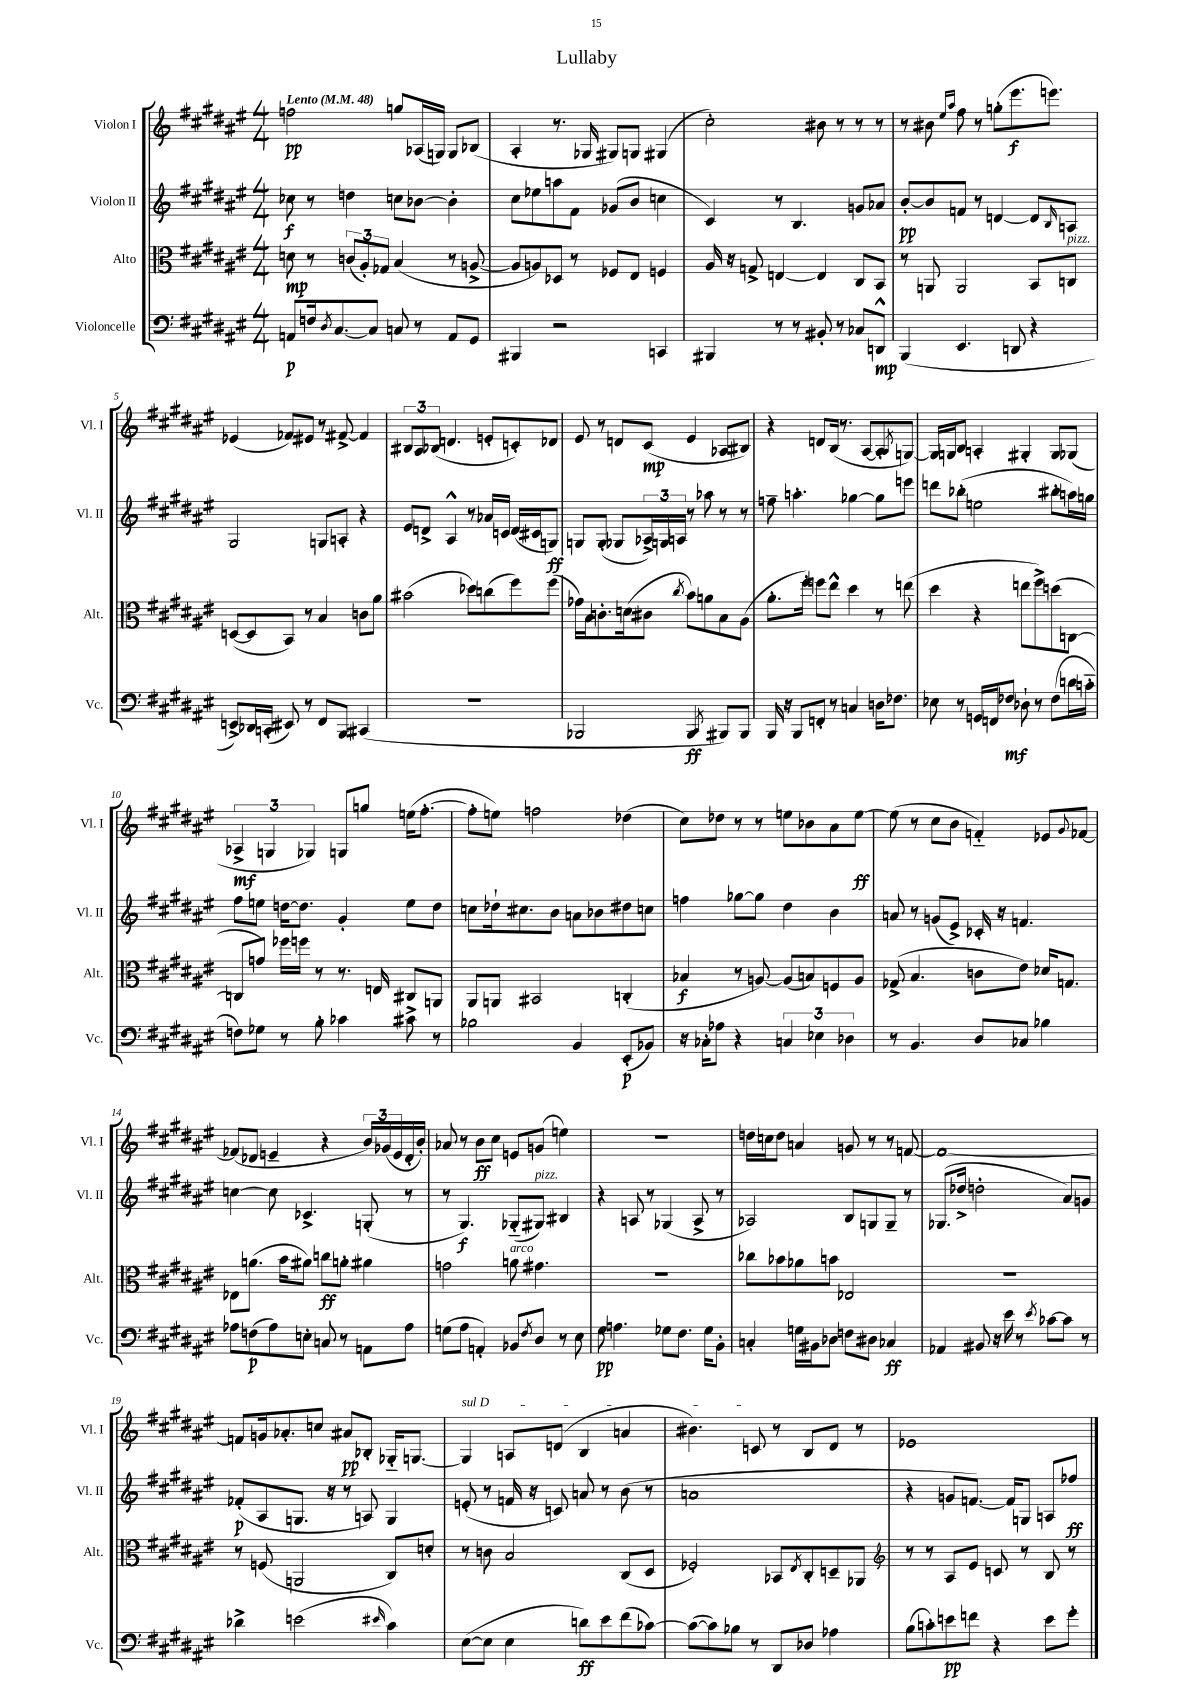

**kern	**kern	**kern	**kern
*staff4	*staff3	*staff2	*staff1
*clefF4	*clefC3	*clefG2	*clefG2
*k[f#c#g#d#a#e#]	*k[f#c#g#d#a#e#]	*k[f#c#g#d#a#e#]	*k[f#c#g#d#a#e#]
*M4/4	*M4/4	*M4/4	*M4/4
*MM48	*MM48	*MM48	*MM48
8AA	8d	8cc-	2ff
16F	8r	8r	.
8qD#	.	.	.
[8.C#	.	.	.
.	(12c	4dd	.
.	12A#')	.	.
8C#]	.	.	.
.	12G-	.	.
8C	(4B	8cc	8gg
8r	.	[8b-	(16A-
.	.	.	16G)
8AA	8r	4b-']	8G
8GG#	[8A^	.	(8B-
=	=	=	=
4BBB#	8A]	8cc#	4A#'
.	8A)	8ee-	.
2r	8D-	8aa	8.r
.	8r	8f#	.
.	.	.	16G-
.	8F-	(8g-	8G#)
.	8E#	8b	8G
4CC	4F	4cc	(4G#
=	=	=	=
4BBB#	16A#	4c#)	2cc#')
.	16r	.	.
.	8G^	.	.
8r	[4E	8r	.
8r	.	4.B	.
8BB#'	4E]	.	8b#
8r	.	.	8r
8C-	8C#	8g	8r
8DD^^	8BB	8a-	8r
=	=	=	=
(4BBB	8r	[8b'	8r
.	8AA	8b]	8b#
.	.	.	16qqee#
.	.	.	16qqaa#
4.EE#	2AA	8f	8ff#
.	.	8r	8r
.	.	[4d	(8gg'
8DD	.	.	8.eee#
4r	8BB	8d]	.
.	.	.	8.eee)
.	.	16qqB	.
.	8C	8A	.
=	=	=	=
8EE^)	([8D	2G#	(4e-
16DD-	8D]	.	.
(16CC'	.	.	.
8EE#)	8BB)	.	8f-)
8r	8r	.	8e#
8FF#	4B	8G	8r
8BBB	.	8A'	[8f#^
(4CC#	8c	4r	4f#]
.	8a#	.	.
=	=	=	=
1r	(2b#	8e#	12B#
.	.	.	12A#
.	.	8d^	.
.	.	.	(12B-
.	.	4A#^^	4.d
.	8dd-)	8r	.
.	(8cc	16a-	8e'
.	.	16c	.
.	8ff#)	(16d	8c')
.	.	16c#	.
.	(8ff#	8G)	8d-
=	=	=	=
2BBB-	16g-)	8G	8e#
.	16B	.	.
.	8.c'	(8G'	8r
.	.	8G-	8d
.	(16d	.	.
.	8c#	24A-^)	(8c#
.	.	24G	.
.	.	24A	.
.	8qcc#	.	.
4BBB-	8b)	8r	4e#
.	8a	8aa-	.
8qCC#	.	.	.
8BBB#)	8B	8r	8A-
8BBB#	(8A#	8r	8B#)
=	=	=	=
16BBB	8.a#'	8ff~	4r
16r	.	.	.
8BBB	.	4.aa'	.
.	16ff#')	.	.
8FF'	8ff	.	8d
8r	8ee#^^	.	(16B
.	.	.	8.r
4C	4dd#	[4gg-	.
.	.	.	[8A#
16D	8r	8gg-]	8A#']
8.F-	.	.	.
.	.	.	8qA#
.	(8ee	8eee	[8G)
=	=	=	=
8E-	4dd#	8ddd	16G]
.	.	.	16G
8r	.	(8bb-'	8B
16GG	4r	2ee	4A'
16FF	.	.	.
8F-	.	.	.
8D-`	8ee	.	4G#'
8r	8ff#^)	.	.
(8F-	(8dd	8bb#'	8G#
16d	[8C	16aa)	(8G-
16c'~	.	16gg	.
=	=	=	=
8F)	8C]	8ff#	6A-^
8G-	8g)	8ee	.
.	.	.	6G
8r	16ff-	[16dd	.
.	16ff	8.dd]	.
.	.	.	6G-)
8B'	8r	.	.
4c-	8.r	4g#'	8G
.	.	.	8gg
.	16E	.	.
8c#^	8C#	8ee	(16ee
.	.	.	[8.ff#'
8r	8AA	8dd	.
=	=	=	=
2B-	8AA#	8cc	8ff#']
.	8AA	16dd-`	8ee)
.	.	8.cc#	.
.	2BB#	.	2ff
.	.	8b	.
4BB	.	8a	.
.	.	8b-	.
(8EE#'	(4C'	8dd#	(4dd-
8BB-)	.	8cc	.
=	=	=	=
16r	4B-	4ff	8cc#)
16C-'	.	.	.
8A-	.	.	8dd-
4r	8r	[8gg-	8r
.	[8A)	8gg-]	8r
6C	(8A]	4dd#	8ee
.	8B)	.	8b-
6E-	.	.	.
.	8F	4b	8a#
6D-	.	.	.
.	8A	.	[8ee
=	=	=	=
8r	(8G-^	8a	(8ee]
4.BB	4.B	8r	8r
.	.	(8g	8cc#
.	.	8e#^)	8b
8D#	8c	16c-'	4f'~)
.	.	16r	.
8C-	8e#)	4.f	.
4B-	16d-	.	8e-
.	8.G	.	.
.	.	.	8qqg#
.	.	.	[8f-
=	=	=	=
8A-	8E-	[4cc	(8f-]
(8F	(8.a	.	8d-
8A-)	.	8cc]	4e~
.	16b	.	.
8E'	8a#)	4.c-^	.
8C	8cc	.	4r
8r	8a'	.	.
8AA	4a#	(8G'	24b)
.	.	.	(24g-
.	.	.	24e
8A-	.	8r	16d-'
.	.	.	16b')
=	=	=	=
(8G	2g	8r	8a-
8A#	.	4.G#)	8r
4AA')	.	.	8b
.	.	.	8cc#
8BB-	8a	(8G-'~	8e
8qF#	.	.	.
8D#	4.g#	8G#)	(8g
8r	.	4B#	4ee)
8E#	.	.	.
=	=	=	=
8G#	1r	4r	1r
4.A	.	.	.
.	.	8A	.
.	.	8r	.
8G-	.	(4G-	.
8.F#	.	.	.
.	.	8A^	.
16G-	.	.	.
8BB'	.	8r	.
=	=	=	=
4C'	8cc-	2A-)	16dd
.	.	.	16cc
.	8b-	.	8dd
16G	8a-	.	4a
16BB#	.	.	.
8D-	8b	.	.
8F	2E-	8B	8g
8D#	.	8G	8r
4C-	.	8G~	8r
.	.	8r	[8f
=	=	=	=
4AA-	1r	(8.G-	1f_
.	.	16dd-^	.
8BB#	.	2dd'	.
16r	.	.	.
16e#	.	.	.
8r	.	.	.
8qe#	.	.	.
[8c-	.	.	.
8c-]	.	8a#)	.
8r	.	8g	.
=	=	=	=
4d-^	8r	(8f-'	8f]
.	(8F	8A#	16g
.	.	.	8.a-'
(2e	2AA	8.G	.
.	.	.	8cc
.	.	16r	.
.	.	8r	8a#
.	.	8A)	8B-'
16qqe#	.	.	.
4c#)	8C#)	4G	16G-'~
.	.	.	[8.G
.	8d'	.	.
=	=	=	=
([8E#	8r	(8e'	4G]
8E#]	8c	8r	.
4E#	2B	16f	8A
.	.	16r	.
.	.	8c)	(8d
8d)	.	8a	4B
8e#	.	8r	.
(8f#	(8C#	(8b	4a
[8c-)	8D#	8r	.
=	=	=	=
(8c-_	2F-')	1a	4.b#)
8c-])	.	.	.
8B-	.	.	.
8r	.	.	8c
8DD#	8BB-	.	8r
.	8qE#	.	.
8D-	8C#'	.	8B
4A-	8D~	.	8d#
.	8AA-	.	8r
=	=	=	=
*	*clefG2	*	*
(8B	8r	4r	1e-
8c')	8r	.	.
8e	8A#	8g	.
8f	8e#	[8.f)	.
4r	8c	.	.
.	.	16f]	.
.	8r	8G	.
8e	8B	8A	.
8g#'	8r	8ff-	.
==	==	==	==
*-	*-	*-	*-
